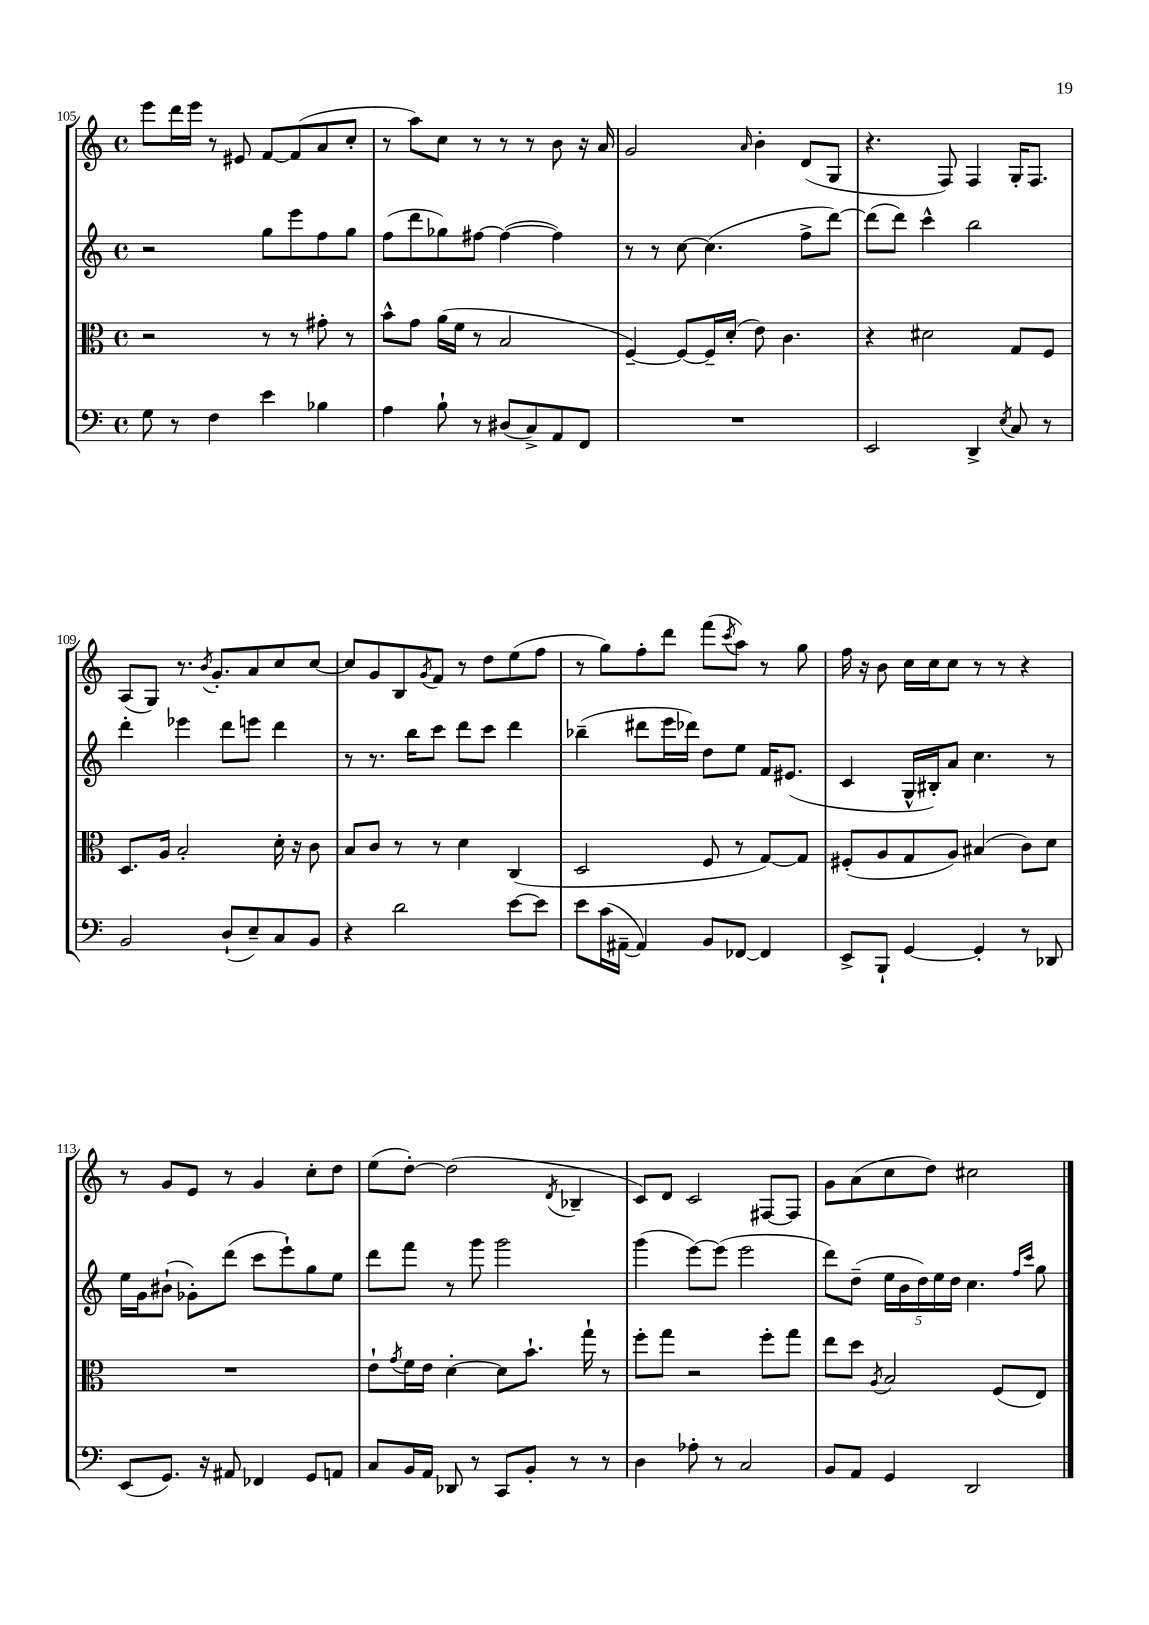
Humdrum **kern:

**kern	**kern	**kern	**kern
*part4	*part3	*part2	*part1
*staff4	*staff3	*staff2	*staff1
*clefF4	*clefC3	*clefG2	*clefG2
*k[]	*k[]	*k[]	*k[]
*M4/4	*M4/4	*M4/4	*M4/4
*met(c)	*met(c)	*met(c)	*met(c)
=105	=105	=105	=105
8G\	2r	2r	8eee\L
8r	.	.	16ddd\L
.	.	.	16eee\JJ
4F\	.	.	8r
.	.	.	8e#X/
4e\	8r	8gg\L	[8f/L
.	8r	8eee\	(8f/]
4B-X\	8g#X'\	8ff\	8a/
.	8r	8gg\J	8cc'/J
=106	=106	=106	=106
4A\	8b^^\L	(8ff\L	8r
.	8g\J	8ddd\	8aa\L)
8B`\	(16a\LL	8gg-X\)	8cc\J
.	16f\JJ	.	.
8r	8r	[8ff#X\J	8r
(8D#X/L	2B/	(4ff#\_	8r
8C^/)	.	.	8r
8AA/	.	4ff#\])	8b\
8FF/J	.	.	16r
.	.	.	16a/
=107	=107	=107	=107
1r	[4F~/)	8r	2g/
.	.	8r	.
.	8F/L_	[8cc\	.
.	16F~/L]	(4.cc\]	.
.	(16d'/JJ	.	.
.	.	.	16qqa/
.	8e\)	.	4b'\
.	4.c\	.	.
.	.	8ff^\L	(8d/L
.	.	[8ddd\J)	8G/J
=108	=108	=108	=108
2EE/	4r	(8ddd\L]	4.r
.	.	8ddd\J)	.
.	2d#X\	4ccc^^\	.
.	.	.	8F/)
4DD^/	.	2bb\	4F/
8qE/	.	.	.
8C/	8G/L	.	16G'/KL
.	.	.	8.F/J
8r	8F/J	.	.
!!LO:LB:g=z
=109	=109	=109	=109
2BB/	8.D/L	4ddd'\	(8A/L
.	.	.	8G/J)
.	16A/Jk	.	.
.	2B'/	4eee-X\	8.r
.	.	.	8qb/
.	.	.	8.g'/L
(8D`/L	.	8ddd\L	.
8E~/)	.	8eeen\J	8a/
8C/	16d'\	4ddd\	8cc/
.	16r	.	.
8BB/J	8c\	.	[8cc/J
=110	=110	=110	=110
4r	8B/L	8r	8cc/L]
.	8c/J	8.r	8g/
2d\	8r	.	8B/
.	.	16bb\KL	.
.	.	.	8qg/
.	8r	8ccc\J	8f/J
.	4d\	8ddd\L	8r
.	.	8ccc\J	8dd\L
[8e\L	(4C/	4ddd\	(8ee\
8e\J]	.	.	8ff\J
=111	=111	=111	=111
8e\L	2D/	(4bb-X~\	8r
(16c\L	.	.	8gg\L)
[16AA#X~\JJ	.	.	.
4AA#/])	.	8ddd#X\L	8ff'\
.	.	16eee\L	8ddd\J
.	.	16ddd-X\JJ)	.
8BB/L	8F/	8dd\L	(8fff\L
.	.	.	8qccc/
[8FF-X/J	8r	8ee\J	8aa\J)
4FF-/]	[8G/L)	16f/KL	8r
.	.	(8.e#X/J	.
.	8G/J]	.	8gg\
=112	=112	=112	=112
8EE^/L	(8F#X'/L	4c/	16ff\
.	.	.	16r
8BBB`/J	8A/	.	8b\
[4GG/	8G/	16G^^/LL	16cc\LL
.	.	16B#X'/J)	16cc\J
.	8A/J)	8a/J	8cc\J
4GG'/]	(4B#X/	4.cc\	8r
.	.	.	8r
8r	8c\L)	.	4r
8DD-X/	8d\J	8r	.
!!LO:LB:g=z
=113	=113	=113	=113
(8EE/L	1r	16ee\LL	8r
.	.	16g\J	.
8.GG/J)	.	(8b#X`\J	8g/L
.	.	8g-X'\L)	8e/J
16r	.	.	.
8AA#X/	.	(8ddd\J	8r
4FF-X/	.	8ccc\L	4g/
.	.	8eee`\)	.
8GG/L	.	8gg\	8cc'\L
8AAn/J	.	8ee\J	8dd\J
=114	=114	=114	=114
8C/L	8e`\L	8ddd\L	(8ee\L
.	8qg/	.	.
16BB/L	16f\L	8fff\J	[8dd'\J)
16AA/JJ	16e\JJ	.	.
8DD-X/	[4d'\	8r	(2dd\]
8r	.	8ggg\	.
8CC/L	8d\L]	2ggg\	.
8BB'/J	8.b`\J	.	.
.	.	.	8qd/
8r	.	.	4B-X~/
.	16gg`\	.	.
8r	8r	.	.
=115	=115	=115	=115
4D\	8ff'\L	(4ggg\	8c/L)
.	8gg\J	.	8d/J
8A-X'\	2r	[8eee\L)	2c/
8r	.	(8eee\J]	.
2C/	.	2eee\	.
.	8ff'\L	.	[8F#X/L
.	8gg\J	.	8F#/J]
=116	=116	=116	=116
8BB/L	8ee\L	8ddd\L)	8g\L
8AA/J	8dd\J	(8dd~\J	(8a\
.	8qA/	.	.
4GG/	2B/	20ee\LL	8cc\
.	.	20b\	.
.	.	20dd\)	.
.	.	.	8dd\J)
.	.	20ee\	.
.	.	20dd\JJ	.
2DD/	.	4.cc\	2cc#X\
.	(8F/L	.	.
.	.	16qqff/LL	.
.	.	16qqccc/JJ	.
.	8E/J)	8gg\	.
==	==	==	==
*-	*-	*-	*-
